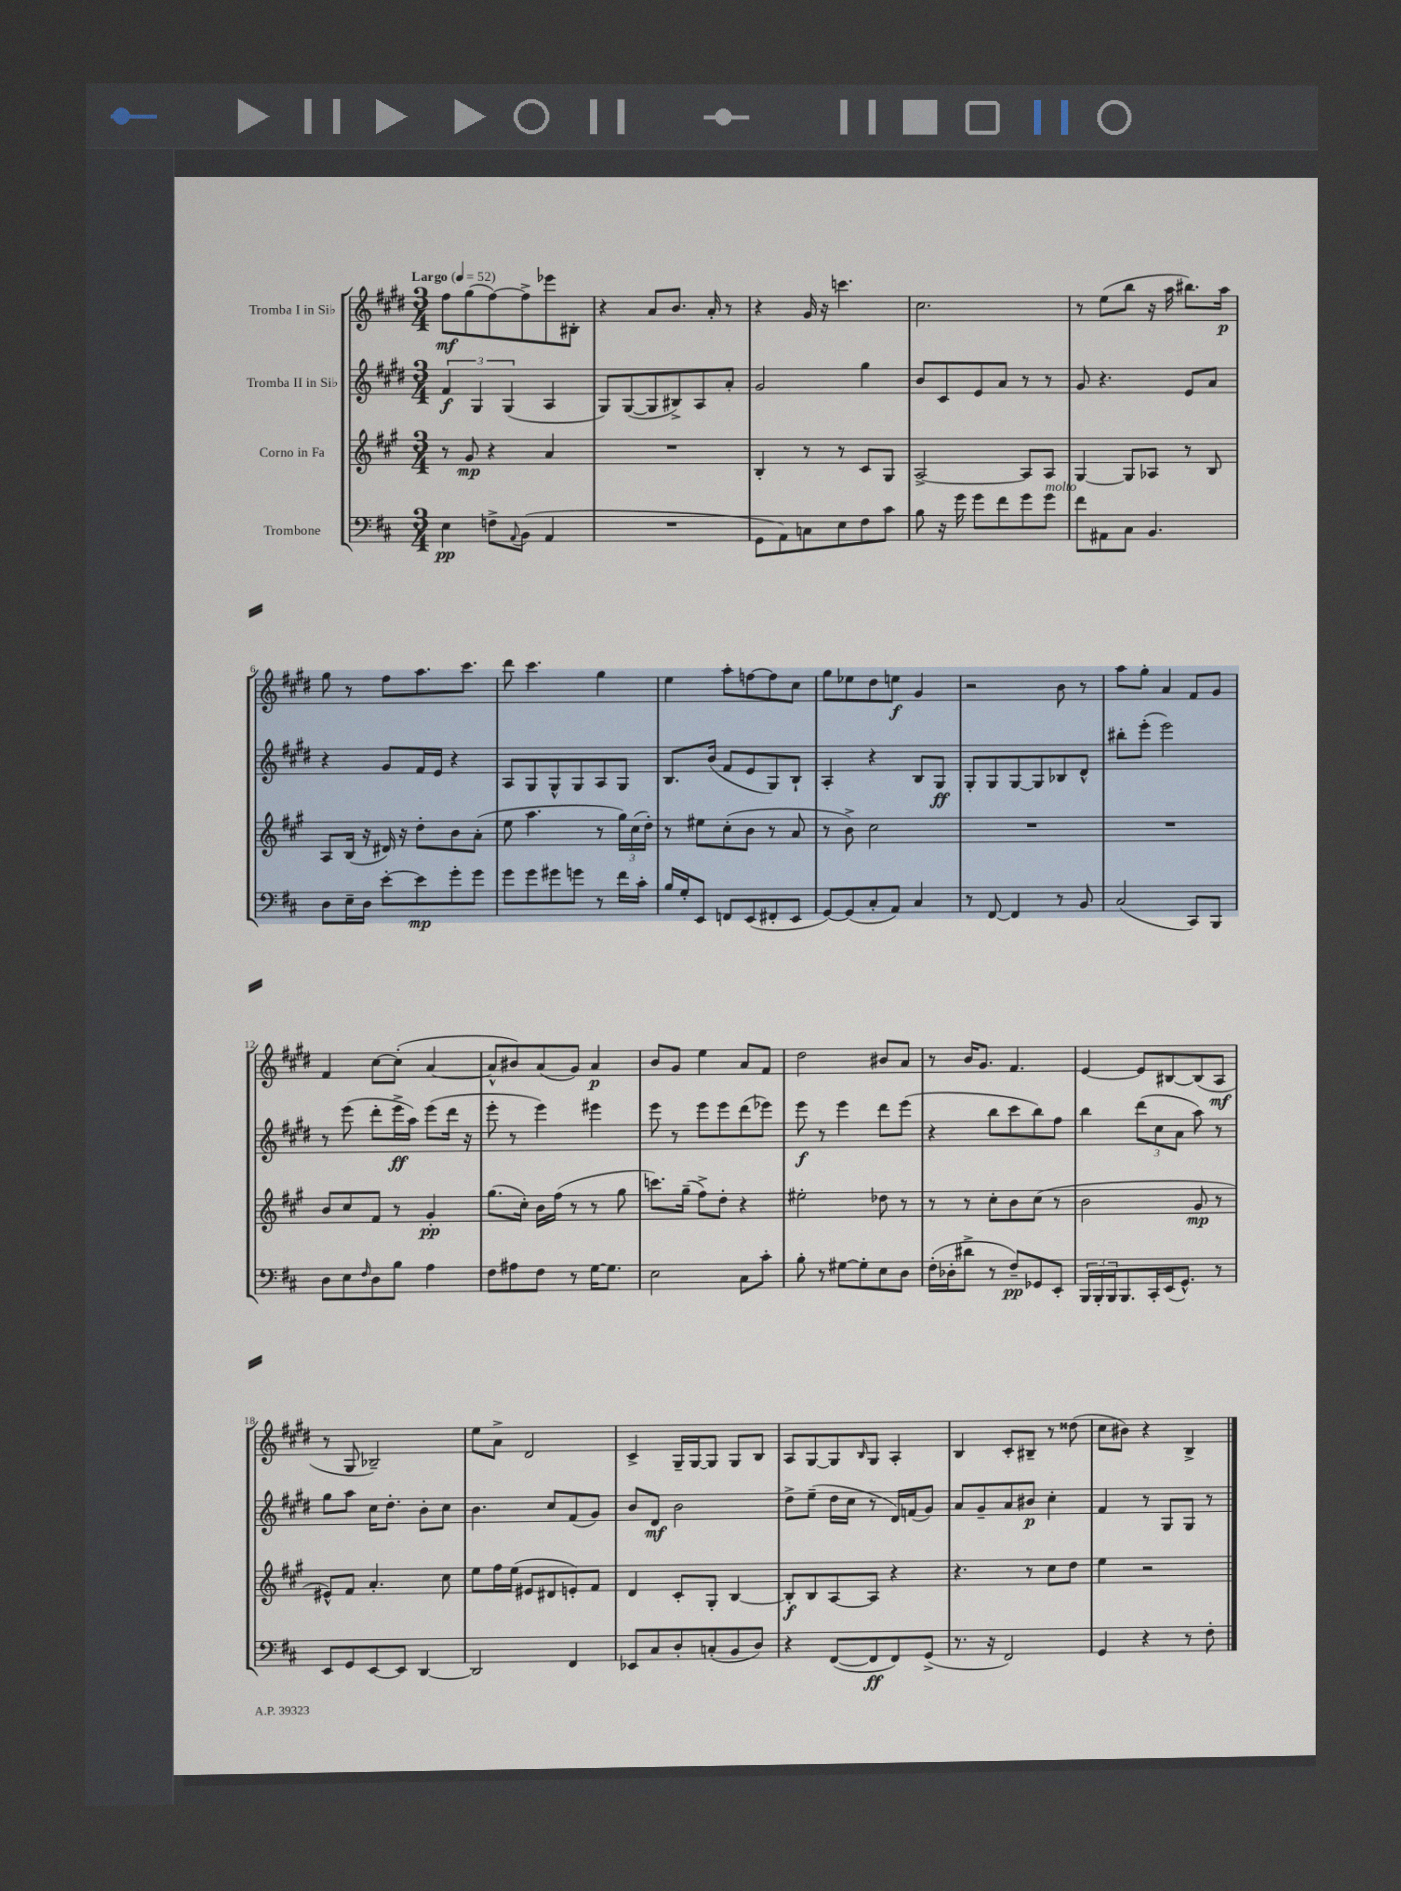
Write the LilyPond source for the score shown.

<<
\new StaffGroup <<
\new Staff = "s0" \with { instrumentName = "Tromba I in Sib" } {
    \clef treble \key e \major \numericTimeSignature \time 3/4 \tempo "Largo" 4 = 52
    fis''8\mf gis''8( fis''8~) fis''8-> ees'''8 bis8-. |
    r4 a'8 b'8. a'16-. r8 |
    r4 gis'16 r16 c'''4. |
    cis''2. |
    r8 e''8( b''8 r16 a''16 bis''8.) a''16\p |
    gis''8 r8 fis''8 a''8. cis'''8. |
    dis'''8 cis'''4. gis''4 |
    e''4 a''8-. f''8~ f''8 cis''8 |
    gis''8 ees''8 dis''8 e''8\f gis'4 |
    r2 b'8 r8 |
    a''8 gis''8-. a'4 fis'8 gis'8 |
    fis'4 cis''8~ cis''8-.( a'4~ |
    a'8-^ bis'8) a'8( gis'8) a'4\p |
    b'8 gis'8 e''4 a'8 fis'8 |
    dis''2 bis'8 a'8 |
    r8 b'16 gis'8. fis'4. |
    e'4~ e'8 bis8~ bis8( a8\mf |
    r8 gis8 bes2--) |
    e''8 a'8-> dis'2 |
    cis'4-> gis16-- gis16~ gis8 gis8 b8 |
    a8 gis8~ gis8 \grace { b16 } gis8 a4-. |
    b4 cis'8-. bis8-- r8 disis''8( |
    cis''8 bis'8) r4 b4-> \bar "|." |
}
\new Staff = "s1" \with { instrumentName = "Tromba II in Sib" } {
    \clef treble \key e \major \numericTimeSignature \time 3/4
    \tuplet 3/2 { fis'4\f gis4 gis4( } a4 |
    gis8) gis8~( gis8 bis8->) a8 a'8-. |
    gis'2 gis''4 |
    b'8 cis'8 e'8 a'8 r8 r8 |
    gis'8 r4. e'8 a'8 |
    r4 gis'8 fis'16 e'16 r4 |
    a8 gis8 gis8-^ gis8 a8 gis8 |
    b8. b'16( fis'8 e'8 gis8) b8-! |
    a4-. r4 b8 gis8\ff |
    gis8-. gis8 gis8~ gis8 bes8 dis'8-^ |
    bis''8-. e'''8-.( e'''2) |
    r8 e'''8( dis'''8-. e'''16->\ff a''16) e'''8( dis'''16 r16 |
    e'''8-. r8 e'''4) eis'''4 |
    e'''8 r8 e'''8 e'''8 dis'''8( ees'''8) |
    e'''8\f r8 e'''4 dis'''8 e'''8( |
    r4 b''8 cis'''8 b''8) fis''8 |
    b''4 \tuplet 3/2 { dis'''8( cis''8 a'8 } a''8) r8 |
    gis''8 a''8 cis''16 dis''8.-. b'8-. cis''8 |
    b'4. cis''8 fis'8( gis'8) |
    b'8 dis'8\mf b'2 |
    dis''8-> e''8--( dis''16 cis''16 r8 dis'16) f'16( gis'8) |
    a'8 gis'8-- a'8 bis'8\p cis''4-. |
    fis'4 r8 gis8 gis8 r8 \bar "|." |
}
\new Staff = "s2" \with { instrumentName = "Corno in Fa" } {
    \clef treble \key a \major \numericTimeSignature \time 3/4
    r8 gis'8\mp r4 a'4 |
    R2. |
    b4-. r8 r8 cis'8 gis8 |
    a2~-> a8 a8 |
    gis4~ gis8 aes8 r8 b8 |
    a8 b16( r16 dis'16) r16 d''8-. b'8 a'8-.( |
    e''8 a''4. r8 \tuplet 3/2 { gis''16) cis''16( d''16-.) } |
    r8 eis''8 cis''8-.( b'8 r8 a'8 |
    r8 b'8->) cis''2 |
    R2. |
    R2. |
    b'8 cis''8 fis'8 r8 gis'4-.\pp |
    gis''8.( cis''16-.) b'16 fis''16( r8 r8 gis''8 |
    c'''8.) gis''16--( fis''8->) d''8-. r4 |
    eis''2-. des''8 r8 |
    r8 r8 cis''8-. b'8 cis''8( r8 |
    b'2 gis'8\mp r8 |
    eis'8-^) fis'8 a'4.-. cis''8 |
    e''8 fis''16 e''16( eis'8 dis'8 e'8-.) fis'8 |
    d'4 cis'8-. gis8-. b4~ |
    b8-.\f b8 a8~ a8 r4 |
    r4. r8 cis''8 d''8 |
    e''4 r2 \bar "|." |
}
\new Staff = "s3" \with { instrumentName = "Trombone" } {
    \clef bass \key d \major \numericTimeSignature \time 3/4
    e4\pp f8-> \appoggiatura { a,8 } b,8( a,4 |
    R2. |
    g,8 a,8) c8 e8 fis8 cis'8 |
    b8 r16 g'16 g'8 fis'8 g'8 g'8^\markup { \italic "molto" } |
    fis'8 ais,8 cis8 b,4. |
    d8 e16-- d16 e'8~-. e'8\mp g'8-. g'8 |
    g'8 g'8 gis'8 g'8 r8 fis'16 cis'16-. |
    b16 g16-. e,8 f,8 e,8( fis,8-. e,8 |
    g,8~) g,8( cis8-. a,8) cis4 |
    r8 fis,8~ fis,4 r8 b,8 |
    cis2( cis,8) b,,8 |
    d8 e8 \grace { fis16 } d8 b8 a4 |
    fis8 ais8 fis8 r8 g16~ g8. |
    e2 cis8 cis'8-. |
    b8-. r8 gis8~ gis8-. e8 d8 |
    fis16-.( des16-. dis'8-> r8 fis8--\pp) ges,8 e,8-. |
    \tuplet 3/2 { b,,16 b,,16-. b,,16 } b,,8. cis,16-. e,16( g,8.-^) r8 |
    e,8 g,8 e,8~ e,8 d,4~ |
    d,2 fis,4 |
    ees,8 cis8 d8-. c8-.( b,8 d8) |
    r4 fis,8~( fis,8\ff fis,8) g,8->( |
    r8. r16 fis,2) |
    g,4 r4 r8 fis8-. \bar "|." |
}
>>
>>
